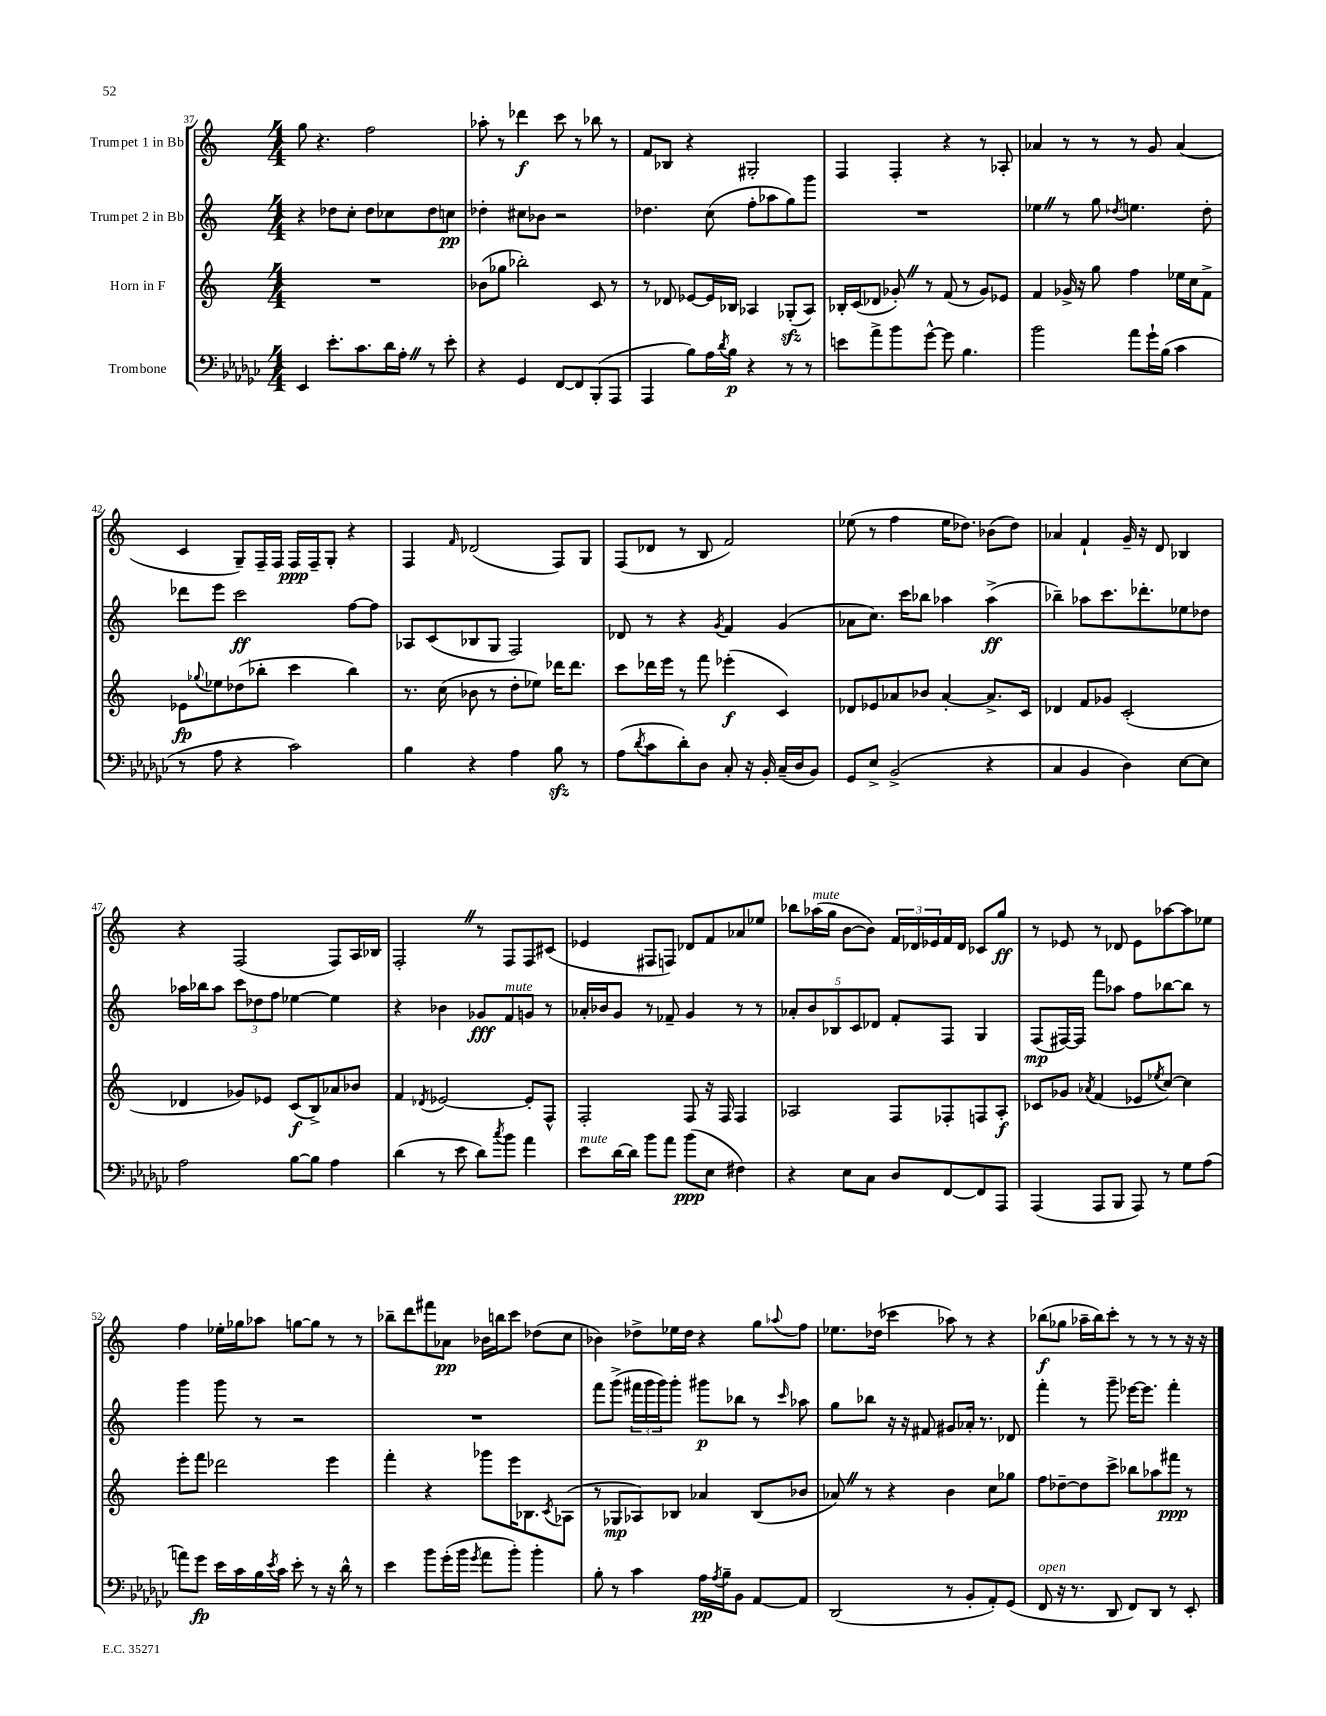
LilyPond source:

<<
\new StaffGroup <<
\new Staff = "s0" \with { instrumentName = "Trumpet 1 in Bb" } {
    \clef treble \key c \major \numericTimeSignature \time 4/4
    g''8 r4. f''2 |
    aes''8-. r8 des'''4\f c'''8 r8 bes''8 r8 |
    f'8 bes8 r4 gis2-. |
    f4 f4-. r4 r8 aes8-. |
    aes'4 r8 r8 r8 g'8 aes'4( |
    c'4 g8--) f16-- f16 f16\ppp f16-- g8-. r4 |
    f4 \grace { f'16 } des'2( f8) g8 |
    f8( des'8 r8 b8 f'2) |
    ees''8( r8 f''4 ees''16 des''8.) bes'8( des''8) |
    aes'4 f'4-! g'16-- r16 d'8 bes4 |
    r4 f2( f8) a16 bes16 |
    f2-. \once \override BreathingSign.text = \markup { \musicglyph "scripts.caesura.straight" } \breathe r8 f8 f8 cis'8( |
    ees'4 fis8 f8) des'8 f'8 aes'8 ees''8 |
    bes''8 aes''16^\markup { \italic "mute" }( g''16 b'8~ b'8) \tuplet 3/2 { f'16 des'16 ees'16 } f'16 des'16 ces'8 g''8\ff |
    r8 ees'8 r8 des'8 ees'8 aes''8~ aes''8 ees''8 |
    f''4 ees''16-. ges''16 aes''8 g''8~ g''8 r8 r8 |
    bes''8-- d'''8 fis'''8 aes'8\pp bes'16 b''16 c'''8 des''8( c''8 |
    bes'4) des''8-> ees''16 des''16 r4 g''8 \appoggiatura { aes''8 } f''8 |
    ees''8. des''16( ces'''4 aes''8) r8 r4 |
    bes''8\f( ges''8 aes''16-- bes''16) c'''8-. r8 r8 r8 r16 r16 \bar "|." |
}
\new Staff = "s1" \with { instrumentName = "Trumpet 2 in Bb" } {
    \clef treble \key c \major \numericTimeSignature \time 4/4
    r4 des''8 c''8-. des''8 ces''8 des''8 c''8\pp |
    des''4-. cis''8 bes'8 r2 |
    des''4. c''8( f''8-. aes''8 g''8) g'''8 |
    R1 |
    ees''4 \once \override BreathingSign.text = \markup { \musicglyph "scripts.caesura.straight" } \breathe r8 g''8 \acciaccatura { des''8 } e''4. des''8-. |
    des'''8 e'''8 c'''2\ff f''8~ f''8 |
    aes8 c'8( bes8 g8 f2) |
    des'8 r8 r4 \acciaccatura { g'8 } f'4 g'4( |
    aes'8 c''8.) c'''16 bes''8 aes''4 aes''4->\ff( |
    bes''4--) aes''8 c'''8. des'''8.-. ees''8 des''8 |
    aes''16 bes''16 aes''8 \tuplet 3/2 { c'''8 des''8 f''8 } ees''4~ ees''4 |
    r4 bes'4 ges'8\fff f'8^\markup { \italic "mute" } g'8 r8 |
    aes'16-. bes'16 g'8 r8 fes'8-- g'4 r8 r8 |
    \tuplet 5/4 { aes'8-. b'8 bes8 c'8 des'8 } f'8-. f8 g4 |
    f8\mp( fis16~) fis16 f'''8 aes''8 f''8 bes''8~ bes''8 r8 |
    g'''4 g'''8 r8 r2 |
    R1 |
    f'''8 g'''8->( \tuplet 3/2 { fis'''16 g'''16 g'''16) } g'''8-. gis'''8\p bes''8 r8 \grace { c'''16 } aes''8 |
    g''8 bes''8 r16 r16 fis'8 gis'8 aes'16-. r8. des'8 |
    f'''4-. r8 g'''8-- ees'''16~ ees'''8. f'''4-. \bar "|." |
}
\new Staff = "s2" \with { instrumentName = "Horn in F" } {
    \clef treble \key c \major \numericTimeSignature \time 4/4
    R1 |
    bes'8( ges''8 bes''2-.) c'8 r8 |
    r8 des'8 ees'8~ ees'16 bes16 aes4 ges8-.\sfz( aes8) |
    bes16-. c'16( des'8 ges'8-.) \once \override BreathingSign.text = \markup { \musicglyph "scripts.caesura.straight" } \breathe r8 f'8( r8 ges'8) ees'8 |
    f'4 ges'16-> r16 g''8 f''4 ees''16 c''16 f'8-> |
    ees'8\fp \appoggiatura { ges''8 } ees''8 des''8( bes''8-. c'''4 bes''4) |
    r8. c''16( bes'8 r8 d''8-. ees''8) des'''16 des'''8. |
    c'''8 des'''16 e'''16 r8 f'''8 ees'''4-.\f( c'4) |
    des'8 ees'8 aes'8 bes'8 aes'4~-. aes'8.-> c'16 |
    des'4 f'8 ges'8 c'2-.( |
    des'4 ges'8) ees'8 c'8\f( b8->) aes'8 bes'8 |
    f'4 \acciaccatura { des'8 } ees'2~ ees'8-. f8-^ |
    f2-. f8 r16 f16 f4 |
    aes2 f8 fes8-. f8 aes8-.\f |
    ces'8 ges'8 \acciaccatura { aes'8 } f'4( ees'8 \acciaccatura { ees''8 } c''8~) c''4 |
    e'''8-. f'''8 des'''2 e'''4 |
    f'''4-. r4 ges'''8 e'''16 bes8. \acciaccatura { c'8 } aes8( |
    r8 ges8\mp aes8) bes8 aes'4 bes8( bes'8 |
    aes'8) \once \override BreathingSign.text = \markup { \musicglyph "scripts.caesura.straight" } \breathe r8 r4 b'4 c''8 ges''8 |
    f''8 des''8~-- des''8 c'''8-> bes''8 aes''8 fis'''8\ppp r8 \bar "|." |
}
\new Staff = "s3" \with { instrumentName = "Trombone" } {
    \clef bass \key ges \major \numericTimeSignature \time 4/4
    ees,4 ees'8.-. ces'8. des'16 aes16-. \once \override BreathingSign.text = \markup { \musicglyph "scripts.caesura.straight" } \breathe r8 ees'8-. |
    r4 ges,4 f,8~ f,8 bes,,8-.( aes,,8 |
    aes,,4 bes8) aes16 \acciaccatura { des'8 } bes16\p r4 r8 r8 |
    e'8 aes'8-> bes'8 ges'8~-^ ges'8 bes4. |
    bes'2 aes'8 ges'16-! bes16( ces'4 |
    r8 aes8 r4 ces'2) |
    bes4 r4 aes4 bes8\sfz r8 |
    aes8( \acciaccatura { des'8 } ces'8 des'8-.) des8 ces8-. r16 bes,16-. ces16--( des16 bes,8) |
    ges,8 ees8-> bes,2->( r4 |
    ces4 bes,4 des4) ees8~ ees8 |
    aes2 bes8~ bes8 aes4 |
    des'4( r8 ees'8 des'8) \acciaccatura { ces''8 } bes'8 aes'4 |
    ees'8^\markup { \italic "mute" } des'16~ des'16 bes'8 aes'8 bes'8\ppp( ees8 fis4) |
    r4 ees8 ces8 des8 f,8~ f,8 aes,,8 |
    aes,,4( aes,,8 bes,,8 aes,,8) r8 ges8 aes8( |
    a'8) ges'8\fp ees'16 ces'16 bes16 \acciaccatura { ees'8 } ces'16 ees'8-. r8 r16 des'16-^ r8 |
    ees'4 bes'8 ges'16-.( bes'16 \acciaccatura { ges'8 } aes'8 bes'8-.) bes'4-. |
    bes8-. r8 ces'4 aes16\pp \acciaccatura { aes8 } bes16-- bes,8 aes,8~ aes,8 |
    des,2( r8 bes,8-. aes,8-.) ges,8( |
    f,8^\markup { \italic "open" } r16 r8. des,8 f,8) des,8 r8 ees,8-. \bar "|." |
}
>>
>>
\layout { \context { \Score currentBarNumber = #37 } }
